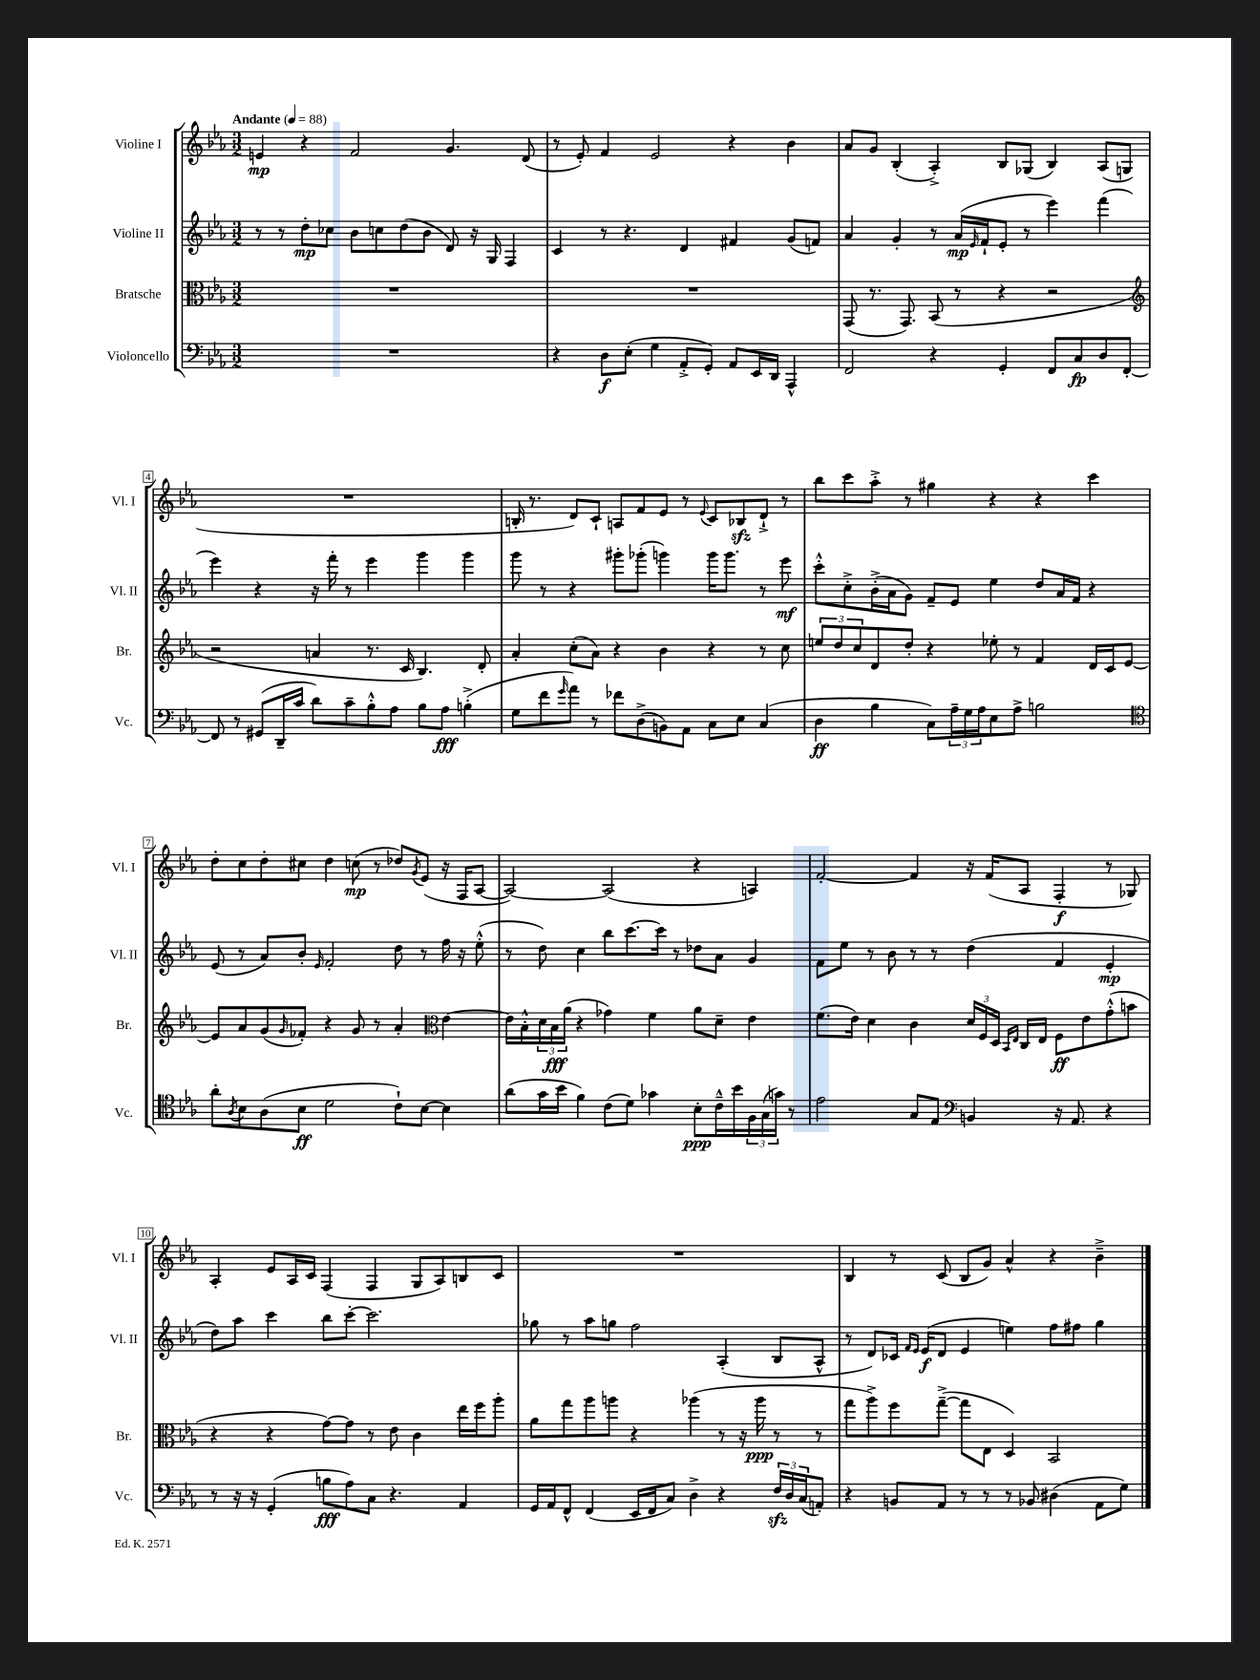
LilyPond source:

<<
\new StaffGroup <<
\new Staff = "s0" \with { instrumentName = "Violine I" shortInstrumentName = "Vl. I" } {
    \clef treble \key ees \major \numericTimeSignature \time 3/2 \tempo "Andante" 4 = 88
    e'4\mp r4 f'2 g'4. d'8( |
    r8 ees'8-.) f'4 ees'2 r4 bes'4 |
    aes'8 g'8 bes4-.( aes4-.->) bes8 ges8( bes4) aes8( g8 |
    R1. |
    b16-. r8. d'8) c'8-! a8 f'8 ees'8 r8 \appoggiatura { ees'8 } c'8 bes8\sfz d'8-!-> r8 |
    bes''8 c'''8 aes''8-.-> r8 gis''4 r4 r4 c'''4 |
    d''8-. c''8 d''8-. cis''8 d''4 c''8\mp( r8 des''8) \acciaccatura { g'8 } ees'8( r16 f16 aes8~ |
    aes2~) aes2( r4 a4) |
    f'2~-. f'4 r16 f'16( aes8 f4-.\f r8 ges8) |
    aes4-. ees'8 aes16 c'16 f4( f4 g8 aes8) b8 c'8 |
    R1. |
    bes4 r8 c'8( bes8 g'8) aes'4-^ r4 bes'4---> \bar "|." |
}
\new Staff = "s1" \with { instrumentName = "Violine II" shortInstrumentName = "Vl. II" } {
    \clef treble \key ees \major \numericTimeSignature \time 3/2
    r8 r8 d''8-.\mp ces''8 bes'8 c''8 d''8( bes'8 d'8) r16 g16 f4 |
    c'4 r8 r4. d'4 fis'4 g'8( f'8) |
    aes'4 g'4-. r8 aes'16\mp( \grace { ees'16 } f'16-! ees'8-. r8 ees'''4) f'''4( |
    ees'''4) r4 r16 f'''16-. r8 ees'''4 g'''4 g'''4 |
    g'''8 r8 r4 gis'''8-. ges'''8-.( g'''4) g'''16 g'''8. r8 ees'''8\mf |
    c'''8-.-^ c''8-.-> bes'16-.->( aes'16 g'8) f'8-- ees'8 ees''4 d''8 aes'16 f'16 r4 |
    ees'8( r8 aes'8) bes'8-. \grace { ees'16 } f'2-. d''8 r8 f''16 r16 ees''8-.-^( |
    r8 d''8) c''4 bes''8 c'''8.~ c'''16 r8 des''8 aes'8 g'4 |
    f'8 ees''8 r8 bes'8 r8 r8 d''4( f'4 ees'4-.\mp |
    d''8) aes''8 c'''4 bes''8 c'''8~-. c'''2. |
    ges''8 r8 aes''8 g''8 f''2 aes4-.( bes8 aes8-^ |
    r8 d'8) ces'16 \grace { f'16 ees'16 } ees'16\f( d'8 ees'4 e''4) f''8 fis''8 g''4 \bar "|." |
}
\new Staff = "s2" \with { instrumentName = "Bratsche" shortInstrumentName = "Br." } {
    \clef alto \key ees \major \numericTimeSignature \time 3/2
    R1. |
    R1. |
    g,8( r8. g,8.) bes,8( r8 r4 r2 |
    \clef treble r2 a'4 r8. c'16 bes4.) d'8-. |
    aes'4-. c''8-.( aes'8) r4 bes'4 r4 r8 c''8 |
    \tuplet 3/2 { e''8 d''8 c''8 } d'8 d''8-. r4 ees''8-. r8 f'4 d'16 c'16 ees'8~ |
    ees'8 aes'8 g'8( \grace { g'16 } fes'8-.) r4 g'8 r8 aes'4-. \clef alto ees'4~ |
    ees'16 bes16-.-^ \tuplet 3/2 { d'16 bes16\fff aes'16( } r4 ges'4) f'4 aes'8 d'8-- ees'4 |
    f'8.( ees'16) d'4 c'4 \tuplet 3/2 { d'16 f16 d16 } \grace { bes,16 ees16 } c16 ees16 f8\ff ees'8 g'8-.-^( b'8 |
    r4 r4 g'8~) g'8 r8 ees'8 c'4 ees''16 f''16 aes''8-. |
    aes'8 g''8 aes''8 a''8 r4 aes''4( r8 r16 aes''16\ppp r8 r8 |
    g''8 aes''8->) f''8 g''8~--->( g''8 ees8 d4) bes,2 \bar "|." |
}
\new Staff = "s3" \with { instrumentName = "Violoncello" shortInstrumentName = "Vc." } {
    \clef bass \key ees \major \numericTimeSignature \time 3/2
    R1. |
    r4 d8\f ees8-.( g4 aes,8-.-> g,8-.) aes,8 ees,16 d,16 aes,,4-^ |
    f,2 r4 g,4-. f,8 c8\fp d8 f,8~-. |
    f,8 r8 gis,8( d,16-- c'16 d'8) c'8-- bes8-.-^ aes8 bes8 aes8\fff b4-.->( |
    g8 f'8 \grace { g'16 } aes'8) r8 fes'8 d8->( b,8) aes,8 c8 ees8 c4( |
    d4\ff bes4 c8) \tuplet 3/2 { aes16-- g16 aes16 } ees8 aes8-> b2 |
    \clef tenor aes'8-. \acciaccatura { aes8 } bes8 aes8( bes8\ff d'2 c'8-!) bes8~ bes4 |
    aes'8( g'16 bes'16 f'4) c'8( d'8) ges'4 bes8-.\ppp c'16---^ bes'16 \tuplet 3/2 { f16 g16( g'16) } r8 |
    ees'2 g8 ees8 \clef bass b,4 r16 aes,8. r4 |
    r8 r16 r16 g,4-.( b8\fff aes8) c8 r4. aes,4 |
    g,16 aes,16 f,8-^ f,4( ees,16 f,16 c8) d4-> r4 \tuplet 3/2 { f16\sfz d16 c16( } a,8-.) |
    r4 b,8 aes,8 r8 r8 r8 bes,8 dis4( aes,8 g8) \bar "|." |
}
>>
>>
\layout { \context { \Score \override BarNumber.stencil = #(make-stencil-boxer 0.1 0.3 ly:text-interface::print) } }
